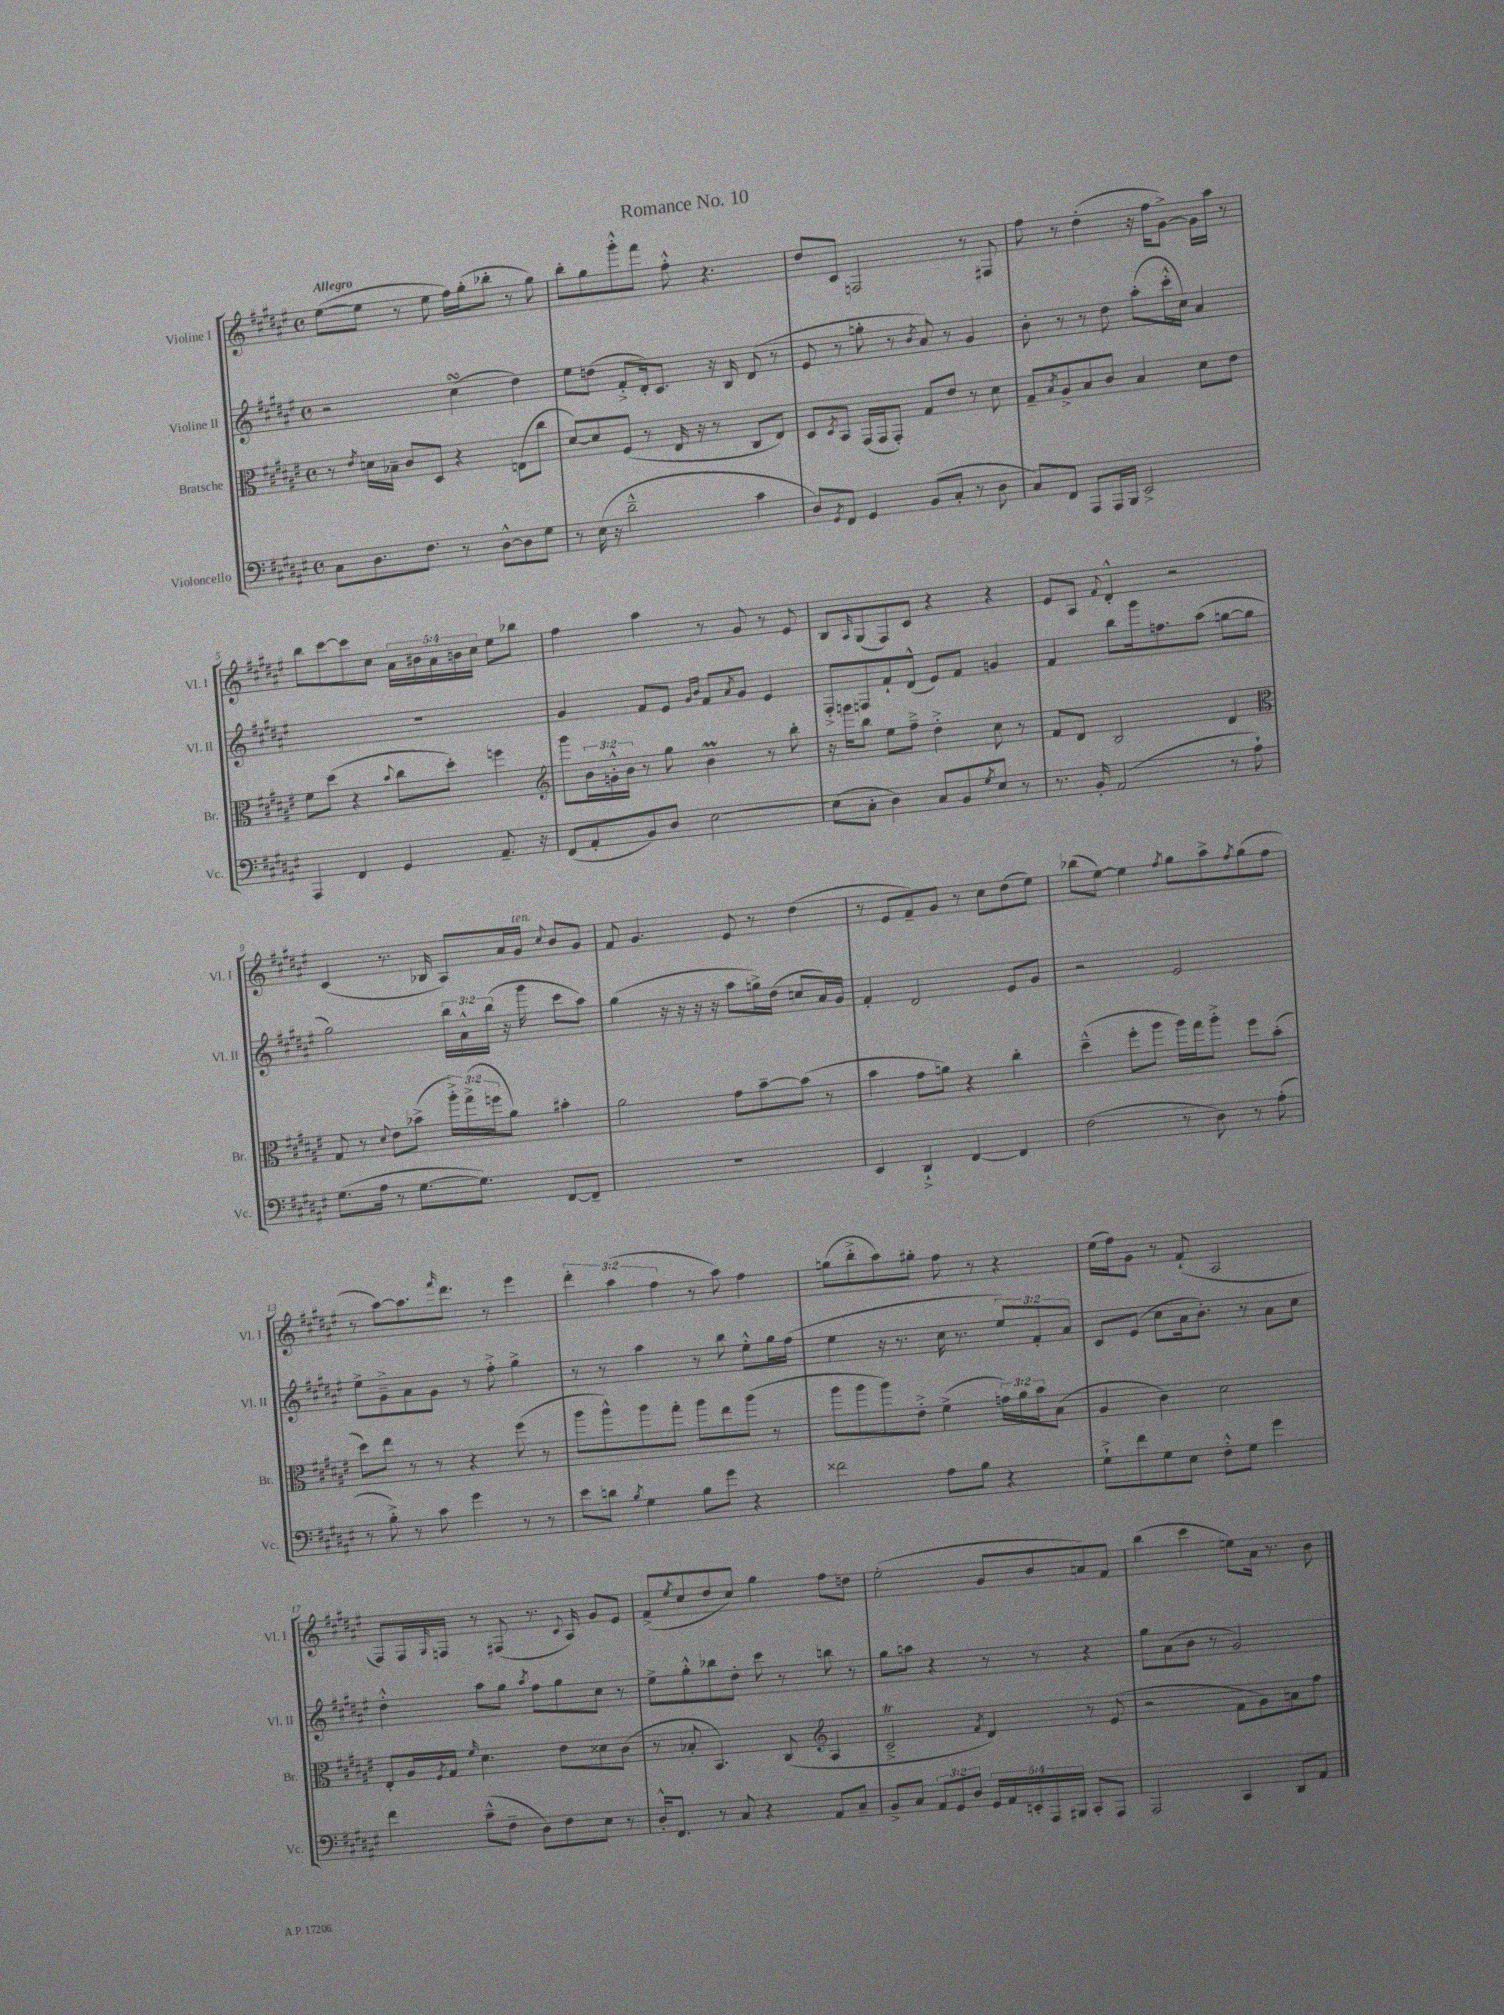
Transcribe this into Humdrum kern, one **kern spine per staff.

**kern	**kern	**kern	**kern
*staff4	*staff3	*staff2	*staff1
*clefF4	*clefC3	*clefG2	*clefG2
*k[f#c#g#d#a#e#]	*k[f#c#g#d#a#e#]	*k[f#c#g#d#a#e#]	*k[f#c#g#d#a#e#]
*M4/4	*M4/4	*M4/4	*M4/4
*met(c)	*met(c)	*met(c)	*met(c)
8C#\L	8r	2r	([8ee#\L
.	8qe#/	.	.
8.D#\	16d\LL	.	8ee#\]J
.	16B-~\JJ	.	.
.	8c#/L	.	8r
8.F#\J	.	.	.
.	8D#/J	.	8ee#\
8r	4r	(4cc#\	16ff#\LL)
.	.	.	(16gg#'\J
[8D#^^\L	.	.	8bb-'\J
8D#\]	(8E\L	4dd#\)	8r
8G#\J	8cc#\J	.	8gg#\)
=	=	=	=
8r	[8d#/L)	8ee#\L	8bb'\L
(16E#\	8d#/]	(8dd\J	8gg#\
16r	.	.	.
2d#~^^\	(8F#/J	8f#'^/L	8ggg#'^^\
.	8r	16d#'/k)	8fff#\J
.	.	8.c#/J	.
.	16E#/	.	8ff#'^^\
.	16r	.	.
.	8r	16r	4.r
.	.	16B/	.
4c#\	8C#/L	(8d#/	.
.	8E#/J)	8r	.
=	=	=	=
8D#/L)	8D#/L	8e#/	8dd#/L
8qGG#/	8qD#/	.	.
8FF#/J	8BB/J	8r	8c#/J
4GG#/	(16GG#/LL	8gg'\	2F/
.	16GG#/J	.	.
.	8GG#'/J)	8r	.
.	.	8qb/	.
(8BB/L	8G#/L	8a#/)	.
8C#'/J	8e#/J	8r	.
8r	8r	4g#/	8r
8D#\	8d#\	.	8F#/
=	=	=	=
8C#/L)	8G#~/L	8b'\	8ff#\
.	8qB/	.	.
8FF#/J	8A#^/	8r	8r
8AAA#/L	8B/	8r	(4dd#'\
16AAA#/L	8c#/J	8dd#\	.
16BBB/JJ	.	.	.
2EE#^/	4B/	(8aa#'\L	16r
.	.	.	16ff#\LK
.	.	16ccc#'^^\L	[8g#^\J)
.	.	16cc#\JJ)	.
.	8d#\L	4a#/	16g#\]LL
.	.	.	16aa#\JJ
.	8e#\J	.	8r
=	=	=	=
4AAA#/	8f#\L	1r	8bb\L
.	(8dd#\J	.	[8ccc#\
4FF#/	4r	.	8ccc#\]
.	.	.	8cc#\J
.	8qqb/	.	.
4GG#/	8cc#\L	.	20a#\LL
.	.	.	20b#\
.	.	.	20a#\
.	8dd#'\J)	.	.
.	.	.	20b\
.	.	.	20cc#\JJ
8.AA#~/	4ff\	.	8ee#\L
.	.	.	8bb-\J
16r	.	.	.
=	=	=	=
*	*clefG2	*	*
(8FF#/L	8ggg#\L	4g#/	4ff#\
8AA#'/	24b\L	.	.
.	24g'^^\	.	.
.	24b\JJ	.	.
8BB/)	8r	8f#/L	4aa#\
8D#/J	8gg#\	8e#/J	.
.	.	16qqg#/LL	.
.	.	16qqb/JJ	.
[2E#\	4b\	8f#/L	8r
.	.	8qa#/	.
.	.	8g#/J	8g#/
.	8r	4e#/	8r
.	8bb'\	.	8e#/
=	=	=	=
(8E#\]L	16r	8F#'^/L	8B/L
.	16ggg\LK	.	.
.	.	.	16qqA#/
8C#'\J	8bb\J	8F/	(8G#/
4D#\)	8ee#\L	8f#`/	8F#/)
.	8ff#~^\J	(8d#^^/J	8c#/J
8C#/L	4dd#'^\	8e#/L)	4r
8BB/	.	8f#/J	.
8qG#/	.	.	.
8E#/J	8cc#\	4g/	4r
8r	8r	.	.
=	=	=	=
8.r	8f#/L	4f#/	8e#/L
.	8d#/J	.	8A#/J
16BB'/	.	.	.
.	.	.	8qqf#/
(2AA#/	2B/	8bb\L	4d#'^^/
.	.	16ggg#\k	.
.	.	8.ff\	.
.	.	.	2r
.	.	(8aa#\J	.
8r	4d#/	[8gg\L	.
8A#`\)	.	8gg\]J	.
=	=	=	=
*	*clefC3	*	*
(8.G#\L	8G#/	2gg#\)	(4c#/
.	8r	.	.
16A#\Jk	.	.	.
.	8qqd#/	.	.
8r	8e#\L	.	8.r
[8.G#\L	(8b-^\J	.	.
.	.	.	16B-/
.	24aa#'^\LL)	24bb\LL	8A#/L)
.	(24gg#^\	24a#^^\	.
8.G#\]J)	.	.	.
.	24ff\J	(24bb\JJ	.
.	8a#\J)	16r	16a#/L
.	.	16ggg#\	16g#/JJ
.	.	.	8qqcc#/
[8FF#/L	4b#'\	8ccc#\L	8b/L
8FF#~/]J	.	8aa#\J)	8g#/J
=	=	=	=
1r	2a#\	(4gg#\	8f#/
.	.	.	4.g#/
.	.	16r	.
.	.	16r	.
.	.	16r	.
.	.	16r	.
.	8g#\L	8aa#\L	8e#/
.	[8b~\	16gg^\L)	8r
.	.	(16dd#\JJ	.
.	(8b\]J	8cc/L	(4dd#\
.	8r	16a#/L)	.
.	.	16g#/JJ	.
=	=	=	=
4EE#/	4b\	4f#'/	8r
.	.	.	8e#/L
4DD#`^/	8g#\L	2d#/	8f#~/)
.	8a\J)	.	8g#/J
[4FF#/	4r	.	8r
.	.	.	8cc#\L
4FF#/]	4cc#'\	8e#/L	(8dd#\
.	.	8g#/J	8ee#\J)
=	=	=	=
(2F#\	(4dd#~^^\	2r	(8bb-\L
.	.	.	[8ee#\J)
.	8ff#'\L	.	4ee#\]
.	8aa#\J	.	.
.	.	.	8qff#/
8r	16aa#\LL)	2e#/	8gg#\L
.	16gg#\J	.	.
8D#\)	8aa#'^\J	.	8aa#^\
.	.	.	8qff#/
8r	8ff#\L	.	(8gg#\
(8A#'\	(8b'\J	.	8ff#\J
=	=	=	=
8r	8dd#\L)	8ee#^\L	8r
8B'^\)	8ee#\J	8g#~^\	[8aa#\L)
8r	8r	8a#\	8.aa#\]
8c#\	8r	8g#\J	.
.	.	.	16qqfff#/
.	.	.	8.ddd#\J
4g#\	4r	8r	.
.	.	8ff#'^\	8r
8r	(8ff#\	4gg#^\	4eee#\
8r	8r	.	.
=	=	=	=
8e#\L	8aa#\L	8r	6ddd#'\
8d\J	8aa#^^\)	8r	.
.	.	.	(6aa#\
8qB/	.	.	.
4G#\	8aa#\	4aa#\	.
.	.	.	6ff#\
.	8gg#'\J	.	.
8B\L	8aa#\L	8r	8r
8g#\J	8ee#\	8bb\	8aa#\)
4r	(8aa#\J	8ee#'^^\L	4ff#\
.	8r	16gg#\L	.
.	.	(16ff#\JJ	.
=	=	=	=
2f##\	8aa#\L	4ee#\	(8gg\L
.	8aa#\	.	8bb'^\
.	8aa#\)	16r	8aa#\)
.	.	8.r	.
.	8e#'^\J	.	8gg#'\J
8A#\L	(4f#^\	16cc#\	8ff#\
.	.	8.r	.
8B\J	.	.	8r
4r	24g\LL)	12ee#/L)	4r
.	24a#\	.	.
.	24b\J	12f#'/	.
.	(8B\J	.	.
.	.	12a#/J	.
=	=	=	=
8G#`^\L	4A#/	8c#/L	(16ee#\LL
.	.	.	16ff#\J)
8f#\	.	(8e#/J	8g#\J
8G#\	4c#\)	8cc#\L	8r
8E#\J	.	16a#\k	(8f#`/
.	.	8.b'\J)	.
8F#'^^\L	2d#\	.	2A#/
8G#\J	.	8r	.
4g#\	.	8a#\L	.
.	.	8cc#\J	.
=	=	=	=
4f#\	8E#'/L	4dd#'^^\	8F#/L)
.	16A#/L	.	16F#/L
.	8qF#/	.	16qqG#/
.	16G#/JJ	.	16F/JJ
.	16qqf#/	.	.
(8c#~^^\L	4.d#\	8aa#\L	8r
8F#~\J	.	8gg#\J	(8F#/
.	.	8qaa#/	.
8D#\L)	.	8ff#\L	8.r
8F#\	8e#\L	8gg#\	.
.	.	.	8qqc#/
.	.	.	16A#/)
8E#\J	8d##\	8cc#\J	8g#/L
8r	(8c#\J	8r	8e#/J
=	=	=	=
16D#'^^/LK	8r	8ee#^\L	(8f#^/L
8.FF#/J	.	.	.
.	.	.	8qee#/
.	8B-'/	8gg#'^^\	8cc#/
8r	4.BB/)	8bb-\	8dd#/
8C#/	.	8dd#'\J	8cc#/J)
4r	.	8ccc#\	4gg#\
.	(8C#/	8r	.
*	*clefG2	*	*
8AA#/L	4A#/	8bb\	8ff#\L
8C#~/J	.	8r	8dd\J
=	=	=	=
8BB^/L	2c#~^/	8gg#\L	(2ee#'\
8C#/J	.	8aa\J	.
12AA#/L	.	4r	.
12GG#/	.	.	.
12D#/J	.	.	.
.	8qf#/	.	.
20GG#/LL	4d#/)	8r	8g#/L
20AA#/	.	.	.
20EE'/	.	.	.
.	.	8r	8b/
20AAA#/	.	.	.
20BBB#/JJ	.	.	.
8CC#'/L	8r	4r	8a/)
8AAA#/J	(8e#/	.	8f#/J
=	=	=	=
2AAA#/	2r	8gg#\L	(4bb\
.	.	(8a#\	.
.	.	8b\J	4ccc#\
.	.	8r	.
4CC#/	8f#\L	2g#/)	8ee\L)
.	8g#\)	.	16a#\Jk
.	.	.	8.r
8DD#/L	8a\	.	.
8AA#/J	8ff#\J	.	8b\
==	==	==	==
*-	*-	*-	*-
